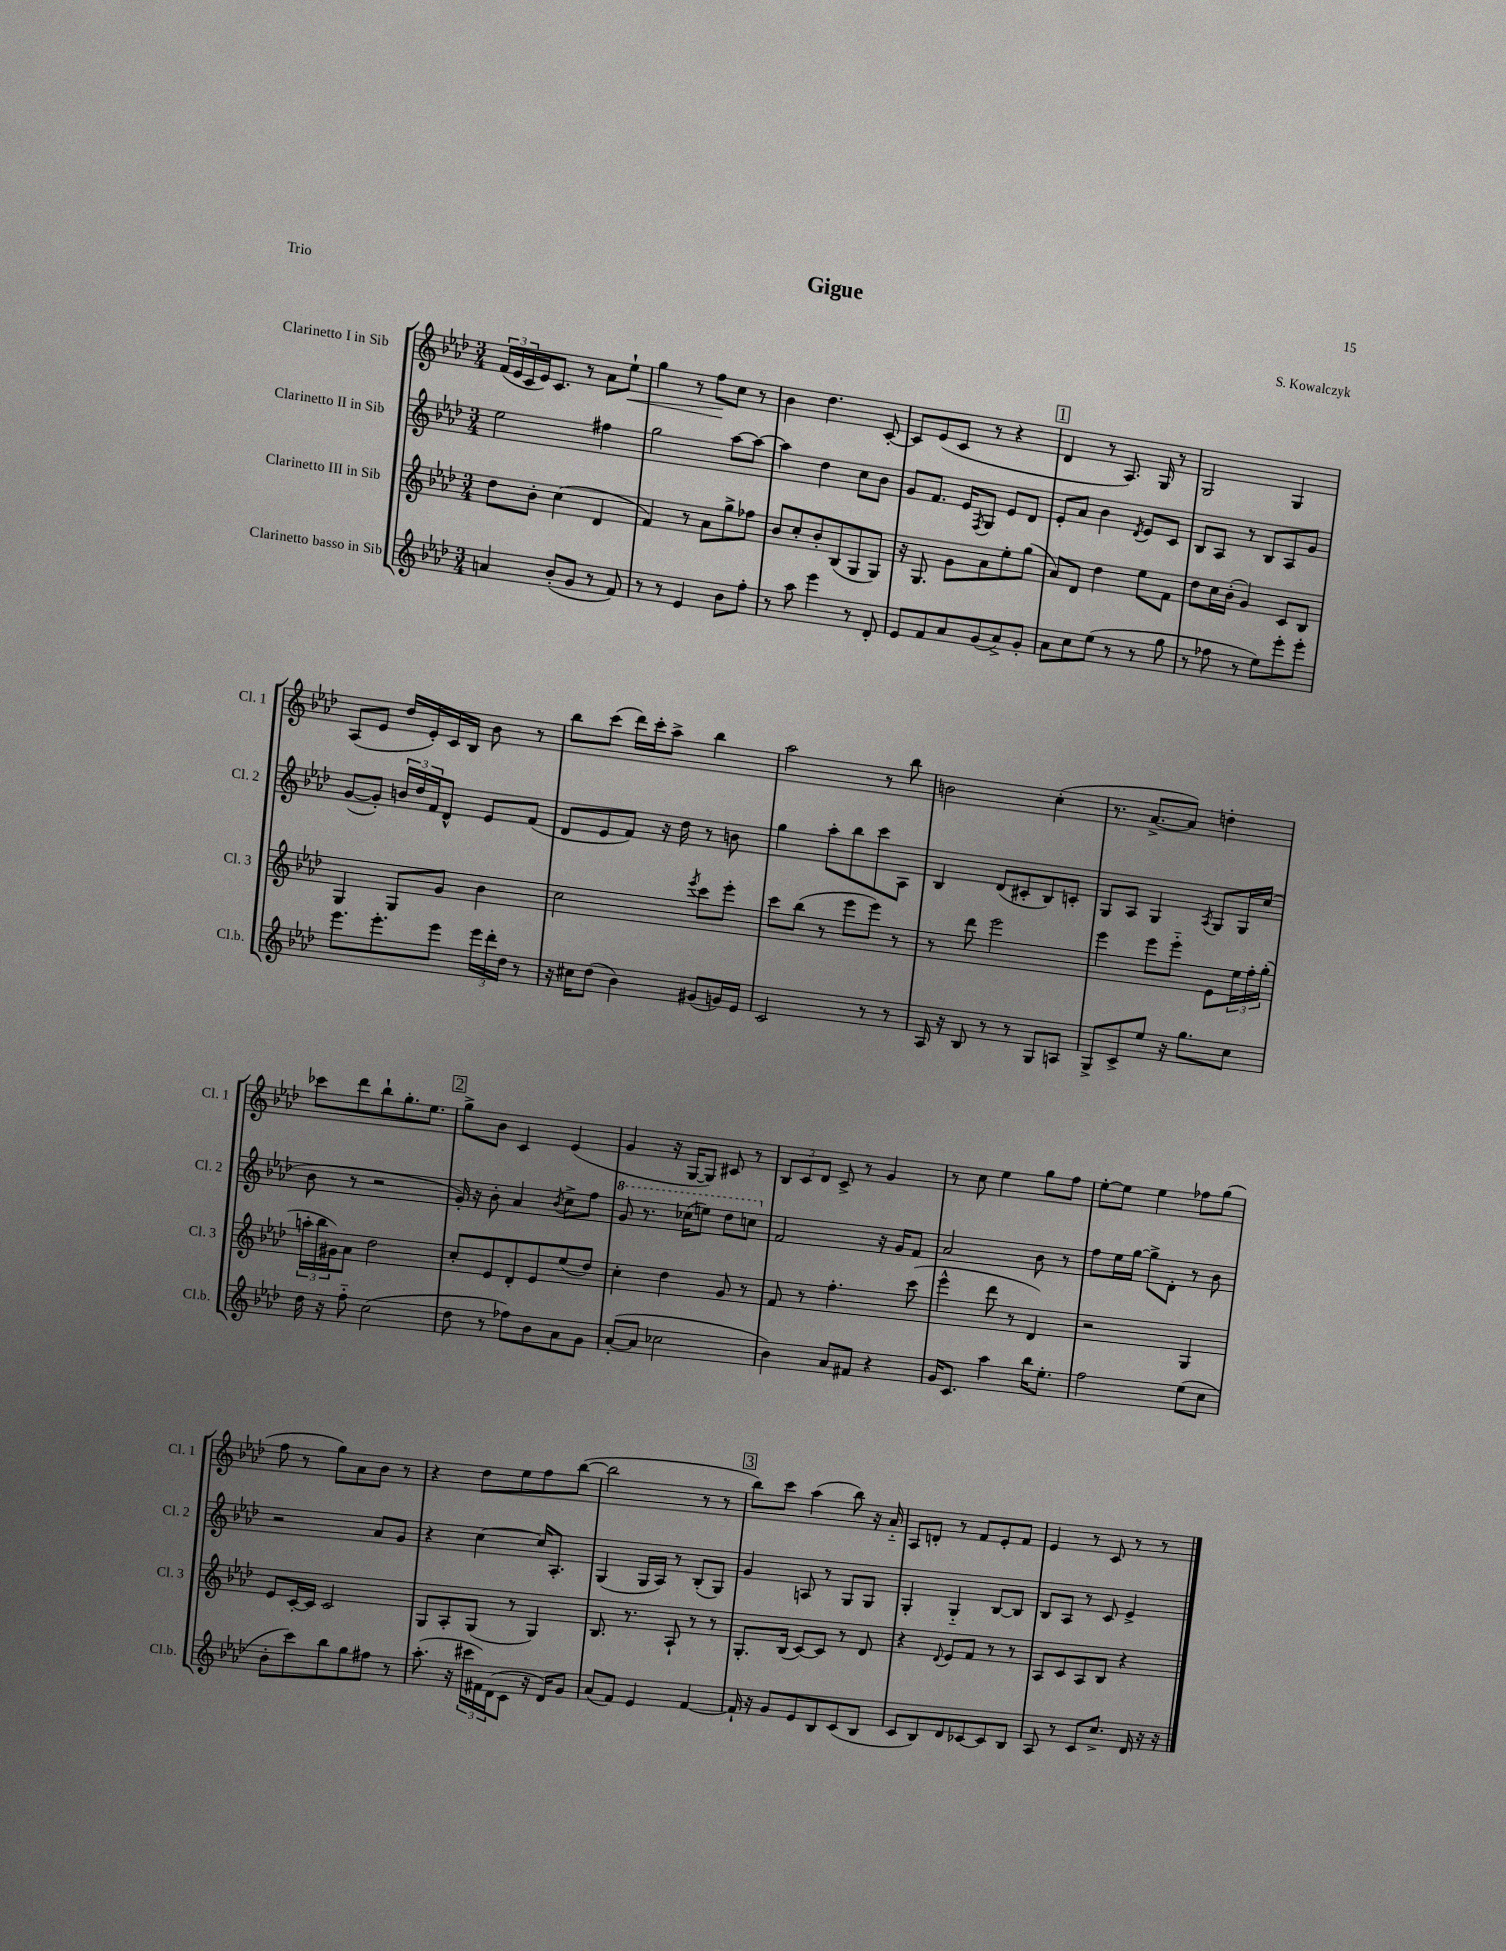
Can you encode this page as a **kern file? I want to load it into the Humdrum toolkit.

**kern	**kern	**kern	**kern	**dynam
*part4	*part3	*part2	*part1	*part1
*staff4	*staff3	*staff2	*staff1	*staff1
*I"Clarinetto basso in Sib	*I"Clarinetto III in Sib	*I"Clarinetto II in Sib	*I"Clarinetto I in Sib	*
*I'Cl.b.	*I'Cl. 3	*I'Cl. 2	*I'Cl. 1	*
*clefG2	*clefG2	*clefG2	*clefG2	*
*k[b-e-a-d-]	*k[b-e-a-d-]	*k[b-e-a-d-]	*k[b-e-a-d-]	*
*M3/4	*M3/4	*M3/4	*M3/4	*
=1	=1	=1	=1	=1
4an/	8dd-\L	2ee-\	(24f/LL	.
.	.	.	24e-/	.
.	.	.	24c/	.
.	8b-'\J	.	16e-/J)	.
.	.	.	8.c/J	.
(8b-'/L	(4cc\	.	.	.
8g/J	.	.	8r	.
8r	4d-/	4ff#X\	8a-\L	.
!	!	!	!	!LO:HP:b
8f/)	.	.	8ee-`\J	<
=2	=2	=2	=2	=2
8r	4f/)	2gg\	4gg\	.
8r	.	.	.	.
4e-/	8r	.	8r	.
.	8a-\L	.	8ff\L	.
8b-\L	8gg^\	[8aa-\L	8cc\J	[
8ff'\J	8ff-X\J	8aa-\J_	8r	.
=3	=3	=3	=3	=3
8r	8b-/L	4aa-\]	4b-\	.
8aa-\	8cc'/	.	.	.
4eee-\	8b-'/	4dd-\	4.dd-\	.
.	(8B-/	.	.	.
8r	8G/	8cc\L	.	.
8d-'/	8G/J)	8b-\J	[8c'/	.
=4	=4	=4	=4	=4
8e-/L	16r	8g/L	8c/L]	.
.	8.G/	.	.	.
8f/	.	8.f/J	(8e-/	.
8a-/	8g\L	.	8c/J	.
.	.	16e-/KL	.	.
.	.	8qF/	.	.
(8g/	8a-\	8G/J	8r	.
8a-^/)	8ee-'\	8e-/L	4r	.
8g'/J	(8gg\J	8d-/J	.	.
!!LO:REH:place=s1:t=1
=5	=5	=5	=5	=5
8a-\L	8a-/L)	8e-'/L	4d-/	.
8cc\	8d-/J	8a-/J	.	.
(8ee-\J	4dd-\	4b-\	8r	.
8r	.	.	8.A-/)	.
.	.	8qd-/	.	.
8r	8ee-\L	8e-/L	.	.
.	.	.	16G/	.
8gg\	8f\J	8c/J	8r	.
=6	=6	=6	=6	=6
8r	8dd-\L	8B-/L	2G/	.
8ff-X\	16cc\L	8A-/J	.	.
.	(16b-'\JJ	.	.	.
8r	4g/)	8r	.	.
8ee-\L)	.	8B-/L	.	.
8eee-'\	8c/L	8A-/	4G/	.
8eee-'\J	8B-/J	8g/J	.	.
!!LO:LB:g=z
=7	=7	=7	=7	=7
8.eee-\L	4G/	([8g/L	(8A-/L	.
.	.	8g'/J])	8e-/J	.
8.eee-'\	.	.	.	.
.	8G/L	24bn/LL	16dd-/LL	.
.	.	24dd-/	.	.
.	.	.	16e-'/)	.
.	.	24f/J	.	.
8eee-\J	8g/J	8d-^^/J	16c/	.
.	.	.	16B-/JJ	.
24eee-\LL	4b-\	8e-/L	8b-\	.
24ddd-'\	.	.	.	.
24dd-\JJ	.	.	.	.
8r	.	(8f/J	8r	.
=8	=8	=8	=8	=8
16r	2cc\	8d-/L	8bb-\L	.
16cc#X\KL	.	.	.	.
(8dd-\J	.	8e-/	(8ccc\J	.
4b-\)	.	8f/J)	16ddd-\LL)	.
.	.	.	16ccc'\J	.
.	.	16r	8aa-^\J	.
.	.	16dd-\	.	.
.	8qeee-/	.	.	.
(8g#X/L	8ccc\L	8r	4bb-\	.
16gn/L)	8eee-'\J	8bn\	.	.
16e-/JJ	.	.	.	.
=9	=9	=9	=9	=9
2c/	8ccc\L	4gg\	2aa-\	.
.	(8bb-\J	.	.	.
.	8r	8aa-'\L	.	.
.	8eee-\L	8bb-\	.	.
8r	8eee-\J)	8ccc\	8r	.
8r	8r	8A-\J	8bb-\	.
=10	=10	=10	=10	=10
16A-/	8r	4B-/	2bn\	.
16r	.	.	.	.
8B-/	8ddd-\	.	.	.
8r	2eee-\	(8d-/L	.	.
8r	.	8c#X'/	.	.
8G/L	.	8B-/)	(4cc'\	.
8An/J	.	8cn'/J	.	.
=11	=11	=11	=11	=11
8G^/L	4eee-\	8G/L	8.r	.
8c^/	.	8A-/J	.	.
.	.	.	[8.a-^/L	.
8ee-/J	8eee-\L	4G/	.	.
16r	8eee-\J	.	8a-/J])	.
8.gg\L	.	.	.	.
.	.	8qA-/	.	.
.	8e-\L	8G/L	4ddn'\	.
8cc\J	24ee-\L	16G/L	.	.
.	24ff'\	.	.	.
.	.	(16cc/JJ	.	.
.	(24gg'\JJ	.	.	.
!!LO:LB:g=z
=12	=12	=12	=12	=12
16dd-\	24aan'\LL	8b-\	8ccc-X\L	.
.	24bb-\	.	.	.
16r	.	.	.	.
.	24g#X\J)	.	.	.
8ff\	8a-\J	8r	8ddd-\	.
(2cc\	2dd-\	2r	8bb-`\	.
.	.	.	8.gg'\	.
.	.	.	8.ee-\J	.
!!LO:REH:place=s1:t=2
=13	=13	=13	=13	=13
8dd-\	8cc'/L	16g'/)	8gg^\L	.
.	.	16r	.	.
8r	8e-/	8b-'\	8b-\J	.
8ff-X\L)	8d-'/	4a-/	4c/	.
8b-\	8e-/	.	.	.
.	.	8qb-/	.	.
8a-\	(8ee-/	8cc^\L	(4e-/	.
8g\J	8dd-/J)	8ff\J	.	.
=14	=14	=14	=14	=14
*	*	*8va	*	*
([8a-'/L	4cc'\	8gg/	4g/	.
8a-/J]	.	8.r	.	.
2cc-X\	4dd-\	.	16r	.
.	.	(16ccc-X\KL	[16G/KL	.
.	.	8eeen\J)	8G/J])	.
.	8g/	8ddd-\L	8c#X/	.
.	8r	8cccn\J	8r	.
=15	=15	=15	=15	=15
*	*	*X8va	*	*
4b-\)	8f/	2f/	12B-/L	.
.	.	.	12c/	.
.	8r	.	.	.
.	.	.	12d-/J	.
8a-/L	4.ff'\	.	8c^/	.
8f#X/J	.	.	8r	.
4r	.	16r	4g/	.
.	.	16g/KL	.	.
.	(8ccc\	8f/J	.	.
=16	=16	=16	=16	=16
16g/KL	4eee-^^\	2a-/	8r	.
8.c/J	.	.	.	.
.	.	.	8cc\	.
4aa-\	8ddd-\	.	4ee-\	.
.	8r	.	.	.
16bb-\KL	4d-/)	8b-\	8gg\L	.
8.ee-'\J	.	.	.	.
.	.	8r	8ff\J	.
=17	=17	=17	=17	=17
2ff\	2r	8ff\L	[8ee-'\L	.
.	.	16ee-\L	8ee-\J]	.
.	.	[16gg\JJ	.	.
.	.	8gg^\L]	4ee-\	.
.	.	8d-'\J	.	.
(8ee-\L	4G/	8r	8ff-X\L	.
8cc\J	.	8b-\	(8gg\J	.
!!LO:LB:g=z
=18	=18	=18	=18	=18
8b-'\L	8e-/L	2r	8ff\	.
8ccc\)	[16c'/L	.	8r	.
.	16c/JJ]	.	.	.
8bb-\	2c/	.	8gg\L)	.
8gg\	.	.	8a-\	.
8ff#X\J	.	8a-/L	8b-\J	.
8r	.	8g/J	8r	.
=19	=19	=19	=19	=19
(8.aa-'\	8G/L	4r	4r	.
.	8A-'/	.	.	.
16r	.	.	.	.
24ccc#X\LL	(8G/J	[4cc\	8dd-\L	.
24f#X\)	.	.	.	.
(24d-\J	.	.	.	.
8c\J	8r	.	8ee-\	.
16r	4G/)	16cc/KL]	8ff\	.
16d-/KL)	.	8.A-'/J	.	.
8g/J	.	.	([8bb-\J	.
=20	=20	=20	=20	=20
(8a-/L	8.B-/	(4G/	2bb-\]	.
8f/J)	.	.	.	.
.	8.r	.	.	.
4e-/	.	16G/LL	.	.
.	.	16A-/JJ)	.	.
.	8A-`/	8r	.	.
[4f/	8r	(8B-'/L	8r	.
.	8r	8G/J)	8r	.
!!LO:REH:place=s1:t=3
=21	=21	=21	=21	=21
16f`/]	8.G'/L	4g/	8bb-\L)	.
16r	.	.	.	.
8g/L	.	.	8ccc\J	.
.	(16B-/Jk	.	.	.
8e-/	[8c/L)	8An/	(4aa-\	.
8B-/	8c/J]	8r	.	.
(8c/	8r	8G/L	8bb-\)	.
8B-/J	8d-/	8G/J	16r	.
.	.	.	16a-/	.
=22	=22	=22	=22	=22
8c/L	4r	4G'/	8A-/L	.
8B-/)	.	.	8dn'/J	.
.	8qqd-/	.	.	.
8d-/	8e-/L	4G/	8r	.
[8c-X/	8f/J	.	8f/L	.
8c-/]	8r	[8B-/L	8e-'/	.
8B-/J	8r	8B-/J]	8f/J	.
=23	=23	=23	=23	=23
8A-/	8A-/L	8B-/L	4e-/	.
8r	8c/	8A-/J	.	.
8c/L	8A-/	8r	8r	.
8.cc^/J	8B-/J	8c/	8c/	.
.	4r	4e-^/	8r	.
16d-/	.	.	.	.
16r	.	.	8r	.
16r	.	.	.	.
==	==	==	==	==
*-	*-	*-	*-	*-
